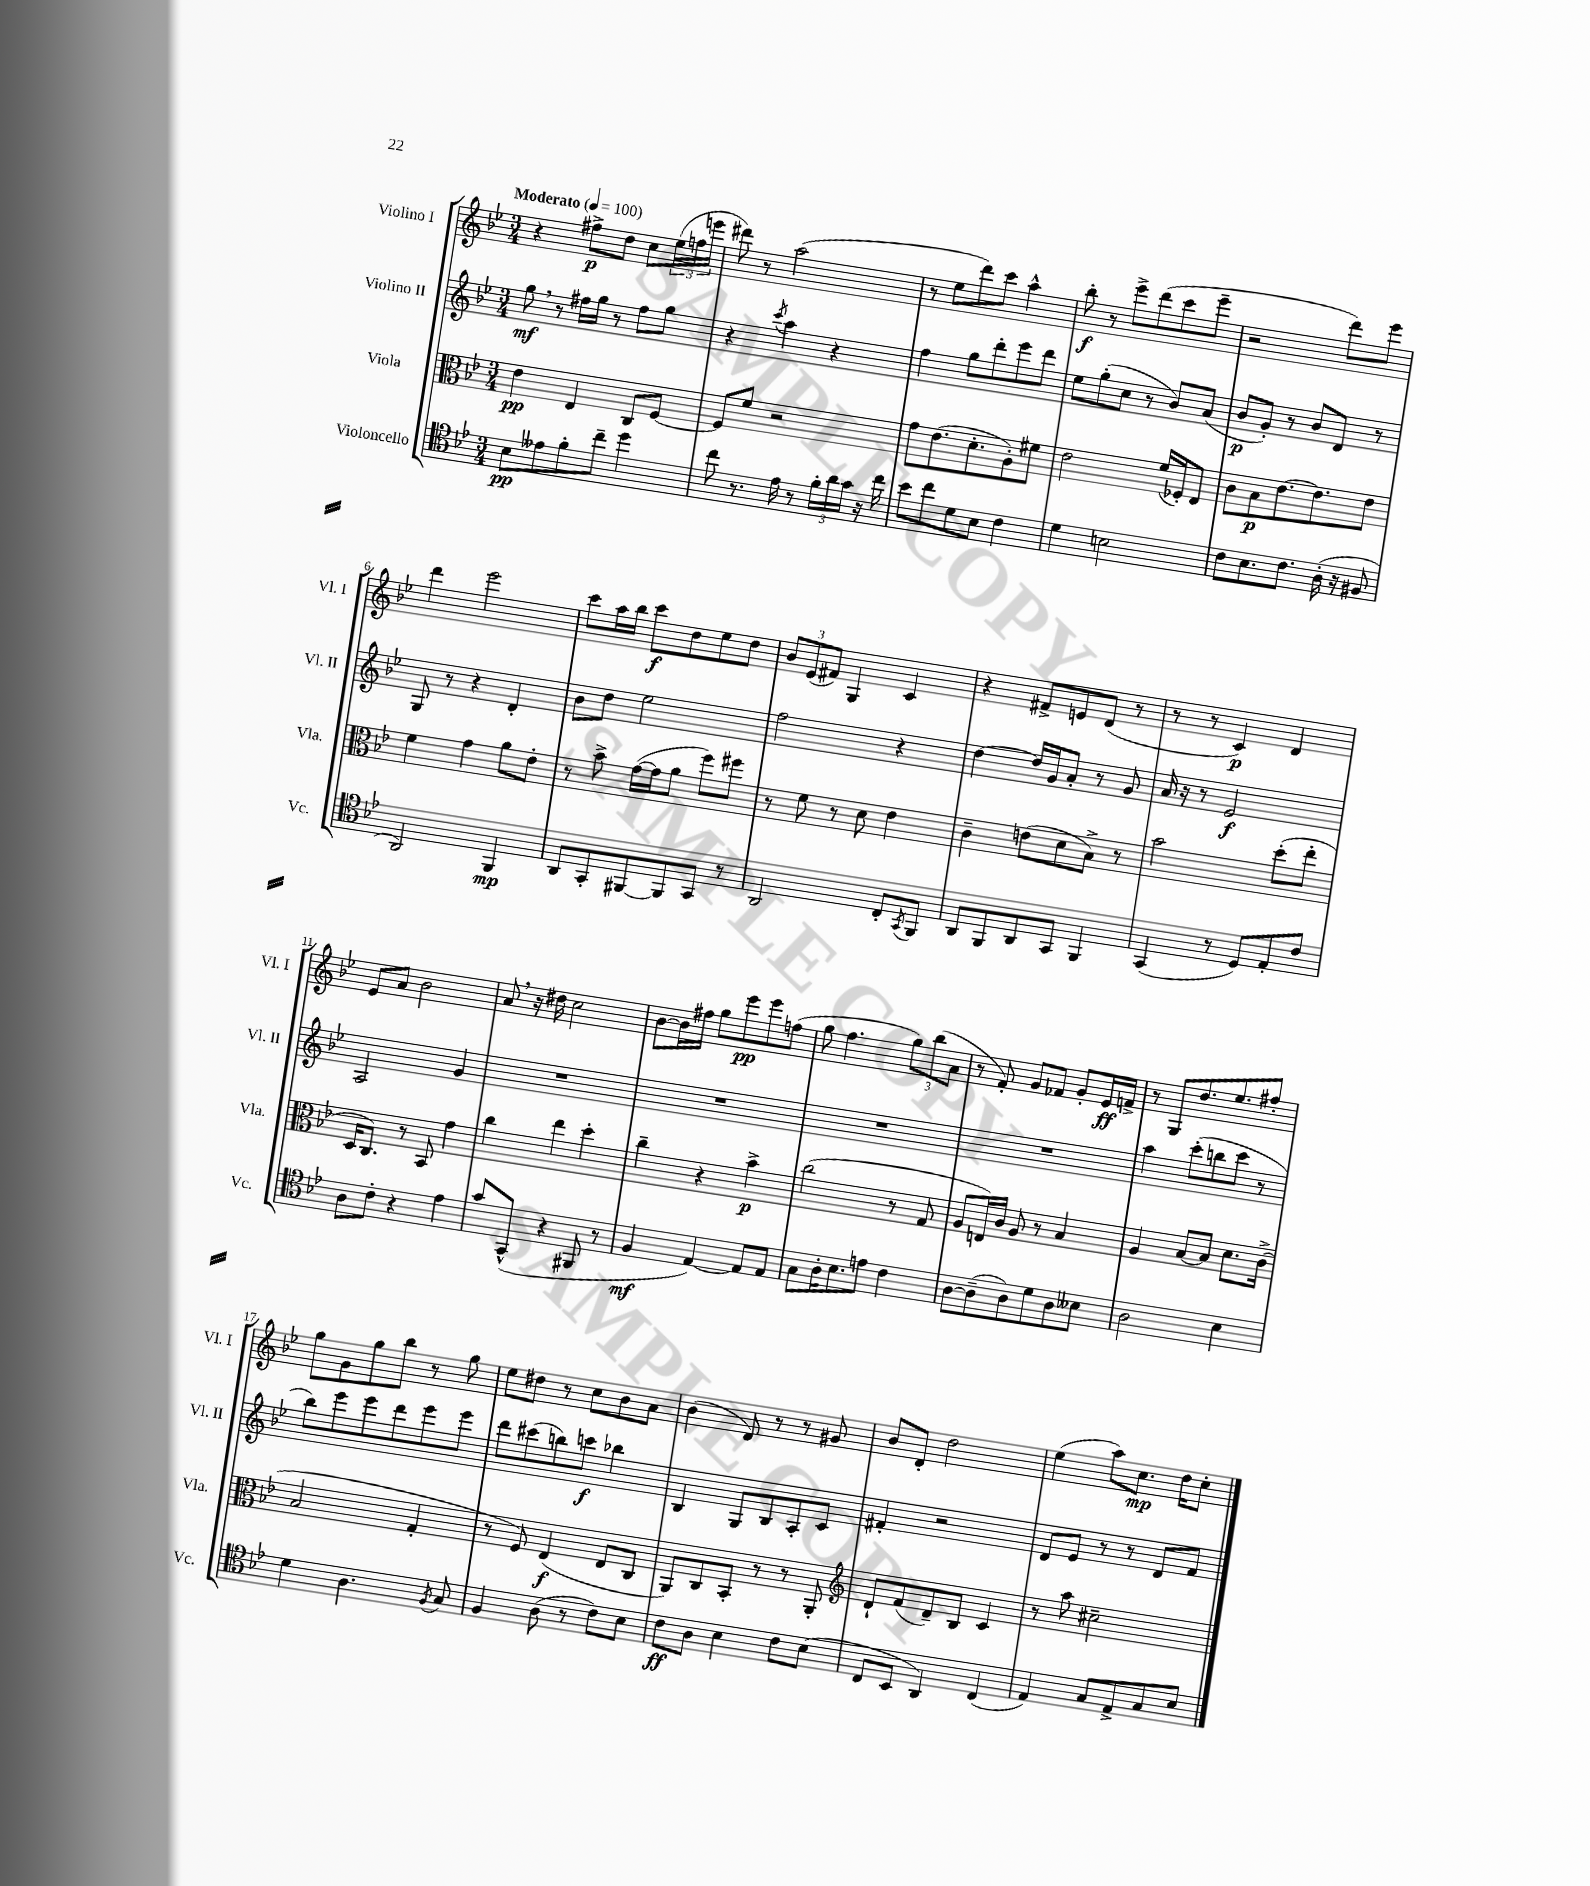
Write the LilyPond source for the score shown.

<<
\new StaffGroup <<
\new Staff = "s0" \with { instrumentName = "Violino I" shortInstrumentName = "Vl. I" } {
    \clef treble \key bes \major \numericTimeSignature \time 3/4 \tempo "Moderato" 4 = 100
    r4 fis''8->\p d''8 c''8 \tuplet 3/2 { ees''16( f''16 e'''16 } |
    dis'''8) r8 a''2( |
    r8 ees''8 d'''8) c'''8 a''4-^ |
    bes''8-.\f r8 ees'''8-> d'''8( c'''8 ees'''8-- |
    r2 d'''8) ees'''8 |
    d'''4 ees'''2 |
    c'''8 a''16 bes''16 c'''8\f d''8 ees''8 d''8 |
    \tuplet 3/2 { bes'8 ees'8( fis'8) } g4 c'4 |
    r4 fis'8-> e'8 d'8( r8 |
    r8 r8 c'4\p) d'4 |
    ees'8 a'8 bes'2 |
    a'8 \breathe r16 dis''16 c''2 |
    bes'8~ bes'16 fis''16 g''8 ees'''8\pp ees'''8 f''8( |
    g''8 f''4. \tuplet 3/2 { g''8) bes''8( a'8 } |
    r8 f'8-.) g'8 fes'8 g'8-. ees'16\ff f'16-> |
    r8 g8 d''8. ees''8. fis''8-. |
    g''8 g'8 g''8 bes''8 r8 g''8 |
    ees''8 dis''8 r8 c''8 bes'8 a'8 |
    bes'4( d'8) r8 r8 gis'8 |
    bes'8 d'8-. d''2 |
    ees''4( a''8) c''8.\mp d''16 c''8-. \bar "|." |
}
\new Staff = "s1" \with { instrumentName = "Violino II" shortInstrumentName = "Vl. II" } {
    \clef treble \key bes \major \numericTimeSignature \time 3/4
    g''8\mf \breathe r8 fis''16 g''16 r8 fis''8 g''8 |
    r4 \acciaccatura { c'''8 } a''4 r4 |
    f''4 g''8 d'''8-. ees'''8 d'''8 |
    ees''8 g''8-.( c''8 r8 bes'8) a'8( |
    bes'8\p g'8-.) r8 bes'8 d'8 r8 |
    g8 r8 r4 d'4-. |
    bes'8 d''8 ees''2 |
    f''2 r4 |
    d''4~ d''16 g'16 a'8-. r8 g'8 |
    a'16 r16 r8 ees'2\f |
    a2 g'4 |
    R2. |
    R2. |
    R2. |
    R2. |
    a''4 c'''8-.( b''8 c'''8 r8 |
    bes''8) ees'''8 ees'''8 d'''8 ees'''8 ees'''8 |
    d'''8 cis'''8( b''8) c'''8\f bes''4 |
    bes4 g8 bes8 a8-. c'8 |
    fis'4-. r2 |
    d'8 ees'8 r8 r8 d'8 f'8 \bar "|." |
}
\new Staff = "s2" \with { instrumentName = "Viola" shortInstrumentName = "Vla." } {
    \clef alto \key bes \major \numericTimeSignature \time 3/4
    ees'4\pp ees4 c8 f8~ |
    f8 f'8 r2 |
    g'8 ees'8.( d'8.-. a8-.) fis'8 |
    ees'2 f'16( fes16-.) ees8 |
    c'8 bes8\p ees'8.~ ees'8. ees'8 |
    f'4 g'4 a'8 ees'8-. |
    r8 bes'8-> g'16~( g'16 a'8 f''8) fis''8 |
    r8 f'8 r8 d'8 ees'4 |
    c'4-- e'8( d'8 bes8->) r8 |
    bes'2 d''8-.( ees''8-. |
    d16 c8.) r8 bes,8 g'4 |
    c''4 ees''4 d''4-. |
    c''4-- r4 bes'4->\p |
    c''2( r8 g8 |
    a8 e16) c'16 a8 r8 bes4 |
    a4 bes8~ bes8 d'8. c'16->( |
    bes2 g4-. |
    r8 f8) ees4\f( ees8 c8 |
    a,8) c8 bes,8-. r8 r8 a,8-. |
    \clef treble d'8-! f'8( d'8--) bes8 c'4 |
    r8 a''8 cis''2-- \bar "|." |
}
\new Staff = "s3" \with { instrumentName = "Violoncello" shortInstrumentName = "Vc." } {
    \clef tenor \key bes \major \numericTimeSignature \time 3/4
    bes8\pp eeses'8 f'8-. c''8-- d''4 |
    c''8 r8. ees'16 r8 \tuplet 3/2 { f'16-. a'16 g'16 } r16 c''16 |
    bes'8 c''8 d'8 bes8 c'4 |
    d'4 b2 |
    c'8 bes8. c'8. a16-.( r16 fis8 |
    a,2) f,4\mp |
    a,8 g,8-. fis,8~ fis,8 g,8 r8 |
    a,2 c8-. \acciaccatura { g,8 } f,8 |
    a,8 f,8 a,8 g,8 f,4 |
    g,4( r8 d8) ees8-. c'8 |
    a8 c'8-. r4 ees'4 |
    g'8 g,8-^( r4 fis,8 r8 |
    f4\mf ees4~) ees8 ees8 |
    g8 a16-. bes8. e'8 c'4 |
    a8~ a8--( a8) d'8 a8 beses8 |
    a2 bes4 |
    d'4 a4. \acciaccatura { f8 } g8 |
    f4 a8( r8 c'8) bes8 |
    c'8\ff a8 bes4 c'8 bes8( |
    c8 bes,8 a,4) c4( |
    ees4) g8 ees8-> g8 bes8 \bar "|." |
}
>>
>>
